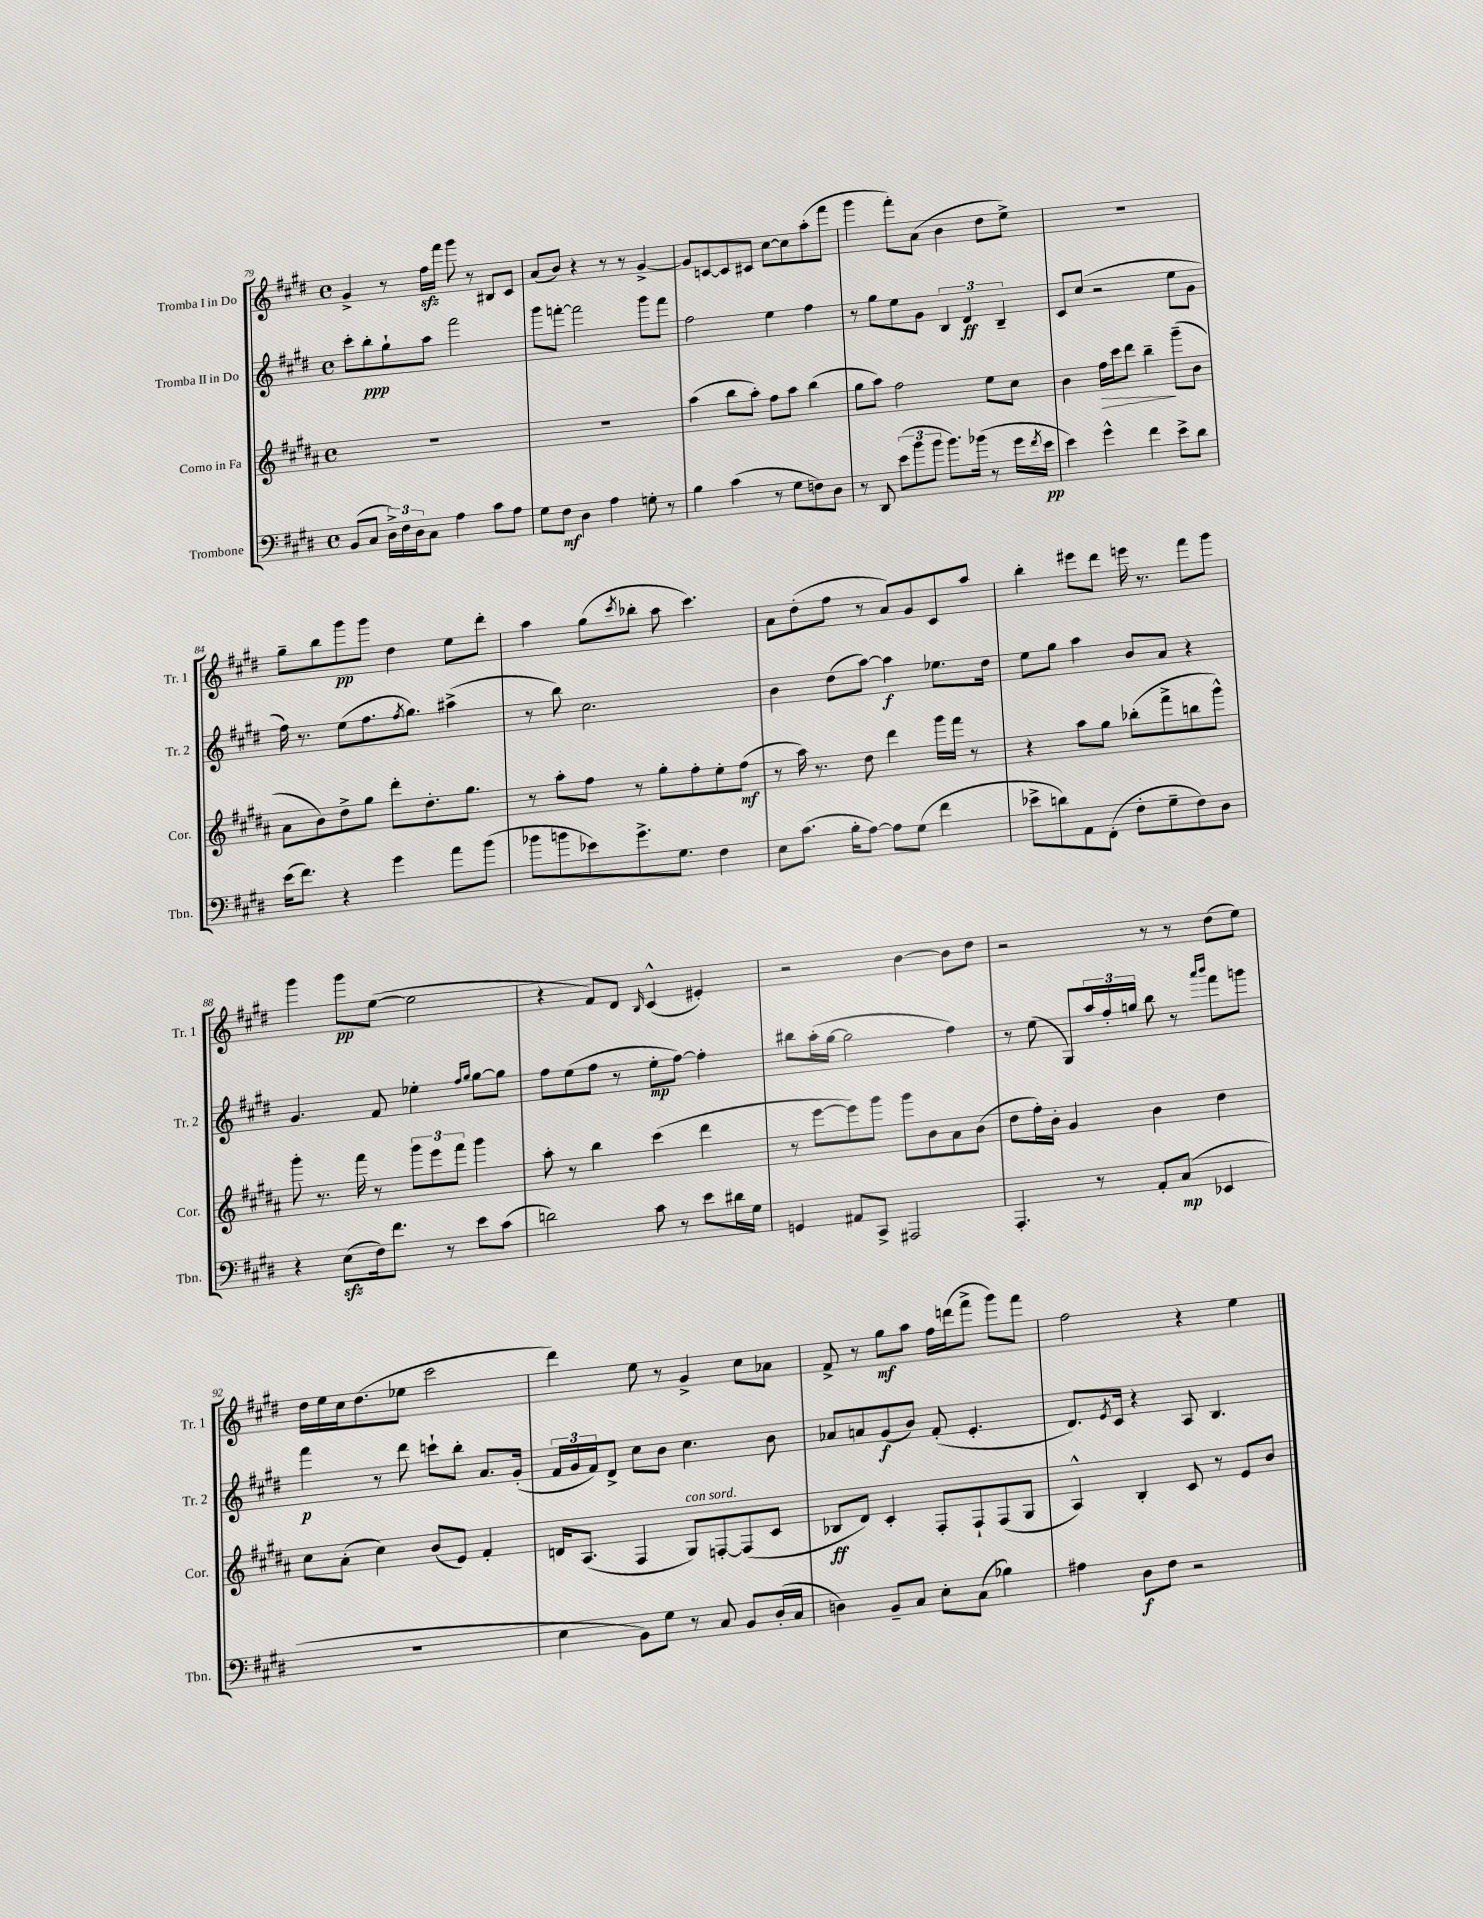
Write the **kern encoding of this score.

**kern	**kern	**kern	**kern
*staff4	*staff3	*staff2	*staff1
*clefF4	*clefG2	*clefG2	*clefG2
*k[f#c#g#d#]	*k[f#c#g#d#a#]	*k[f#c#g#d#]	*k[f#c#g#d#]
*M4/4	*M4/4	*M4/4	*M4/4
*met(c)	*met(c)	*met(c)	*met(c)
(8BB	1r	8ccc#'	4g#^
8C#	.	8bb'	.
24D#^)	.	8gg#`	8r
24F#	.	.	.
24D#	.	.	.
8C#	.	8aa	16ff#
.	.	.	16fff#
4A	.	2fff#	8ggg#
.	.	.	8r
8c#	.	.	8B#
8A	.	.	8c#
=	=	=	=
8G#	1r	8ggg#	(8a
8F#	.	[8fff'	8b)
4D#	.	2fff]	4r
4A	.	.	8r
.	.	.	8r
8G'	.	8ggg#	[4g#^
8r	.	8fff	.
=	=	=	=
4B	(4aa#	2ff#	8g#]
.	.	.	[8c
(4c#	8bb	.	8c]
.	8aa#')	.	8c#
8r	8ff#	4ee	[8cc#
8G#	8aa#	.	8cc#]
8F)	(4bb	4ff#	(8aa'
8D#	.	.	8fff#
=	=	=	=
8r	8gg#	8r	4ggg#
8DD#	8aa#)	8gg#	.
(12e	2ff#	8ee	8fff#')
12b	.	.	.
.	.	8g#	(8a
12b	.	.	.
8.b)	.	6B	4b
.	.	6d#	.
(16b-	.	.	.
8r	8ee	.	8dd#
.	.	6B~	.
16g#	8cc#	.	8ee^)
8qf#	.	.	.
16e	.	.	.
=	=	=	=
4e)	4b	8c#	1r
.	.	(8cc#	.
4g#^^	16ff#	2r	.
.	16ccc#	.	.
.	8ddd#	.	.
4f#	4bb~	.	.
8e^	(8ggg#~	8ee	.
8d#	8b	8g#	.
=	=	=	=
(16e	8a#	16ff#)	8gg#~
8.f#)	.	8.r	.
.	8b)	.	8bb
4r	8dd#^	(8ee	8ggg#
.	8gg#	8.ff#	8ggg#
4g#	8ddd#'	.	4dd#
.	.	8qff#	.
.	.	8.gg#)	.
.	8.dd#'	.	.
8a	.	(4aa#^	8ee
.	8.gg#	.	.
(8b	.	.	8ddd#'
=	=	=	=
8b-	8r	8r	4aa
8b	8aa#'	8bb)	.
8e-)	8ff#	2.cc#	(8gg#
.	.	.	8qccc#
8.g#^	8r	.	8bb-'
.	8gg#'	.	8aa
8.G#	.	.	.
.	8ff#'	.	4.ccc#)
4F#	8ee'	.	.
.	(8ff#	.	.
=	=	=	=
8E	8r	4b	8a
(8.c#	16aa#)	.	(8dd#'
.	8.r	.	.
.	.	(8dd#	8ff#
16B'	.	.	.
[8A)	8dd#	[8aa)	8r
8A]	4ddd#	4aa]	8a)
(8G#	.	.	8g#
4f#	16ggg#	8.ee-	8c#
.	16fff#	.	.
.	8r	.	8aa
.	.	16dd#	.
=	=	=	=
8e-^	4r	8ee	4bb'
8d)	.	8gg#	.
8AA	8aa#	4aa	8eee#
(8FF#'	8gg#	.	8ddd#
8F#'	(8bb-'	8b	16eee
.	.	.	8.r
8G#~	8fff#^	8a	.
8F#)	8bb	4r	8fff#
8D#	8ggg#^^)	.	8ggg#
=	=	=	=
4r	8ggg#'	4.g#	4ggg#
.	8.r	.	.
(8E	.	.	8ggg#
.	16fff#	.	.
16F#)	8r	8f#	([8ee
8.f#	.	.	.
.	12ggg#	4ee-'	2ee]
.	12eee	.	.
8r	.	.	.
.	12fff#	.	.
.	.	16qqff#	.
.	.	16qqgg#	.
8e	4ggg#	[8gg#	.
(8c#	.	8gg#]	.
=	=	=	=
2d)	8aa#'	8ff#	4r
.	8r	(8ee	.
.	4bb	8ff#	8f#)
.	.	8r	8d#
.	.	.	16qqB
8c#	(4ccc#	8ee'	(4c#^^
8r	.	[8ff#)	.
8e	4ddd#	4ff#']	4e#')
16d#	.	.	.
16G#	.	.	.
=	=	=	=
4GG	8r	8bb#	2r
.	[8eee	(16aa'	.
.	.	[16gg#	.
8AA#	8eee])	2gg#]	.
8CC#^	8ggg#	.	.
2AAA#	8ggg#	.	[4b
.	8b	.	.
.	8a#	4ff#)	8b]
.	(8b	.	8dd#
=	=	=	=
4.AAA'	8dd#	8r	2r
.	16ff#')	(8ee	.
.	16b'	.	.
.	4g#	8G#)	.
8r	.	24aa	.
.	.	24ff#'	.
.	.	24gg	.
8AA'	4b	8bb	8r
(8C#	.	8r	8r
.	.	16qqaaa	.
.	.	16qqbbb	.
4EE-	4dd#	8fff#	(8dd#
.	.	8ggg	8ee)
=	=	=	=
1r	8cc#	4fff#	16dd#
.	.	.	16ee
.	(8a#'	.	16cc#
.	.	.	(8.dd#
.	4cc#)	8r	.
.	.	8ddd#	8ee-
.	(8b	8ccc`	2ccc#
.	8e)	8bb'	.
.	4f#'	8.a	.
.	.	(16g#'	.
=	=	=	=
4E	16d	24f#	4ddd#)
.	.	24g#	.
.	(8.A#	.	.
.	.	24f#)	.
.	.	8d#^	.
8BB)	4F#	8cc#	8ee
8G#	.	8b	8r
8r	8G#)	4.cc#	4g#^
8C#	[8F'	.	.
8BB	(8F]	.	8cc#
(16D#'	8c#	8b	8a-
16C#	.	.	.
=	=	=	=
4D)	8B-	8a-	8f#^
.	8d#)	8a	8r
8BB~	4c#'	(8g#	8gg#
8C#	.	8b)	8aa
8E'	8F#'	(8f#'	16ff#
.	.	.	(16ddd
(8C#	8F#`	4.e'	8fff#^
4B-)	(8F#	.	8ggg#)
.	8G#	.	8fff#
=	=	=	=
4A#	4A#^^)	8.d#)	2ff#
.	.	8qe	.
.	.	16c#	.
8D#	4B'	4r	.
8F#	.	.	.
2r	8c#	8A	4r
.	8r	4.B	.
.	8e	.	4ee
.	8b	.	.
==	==	==	==
*-	*-	*-	*-
